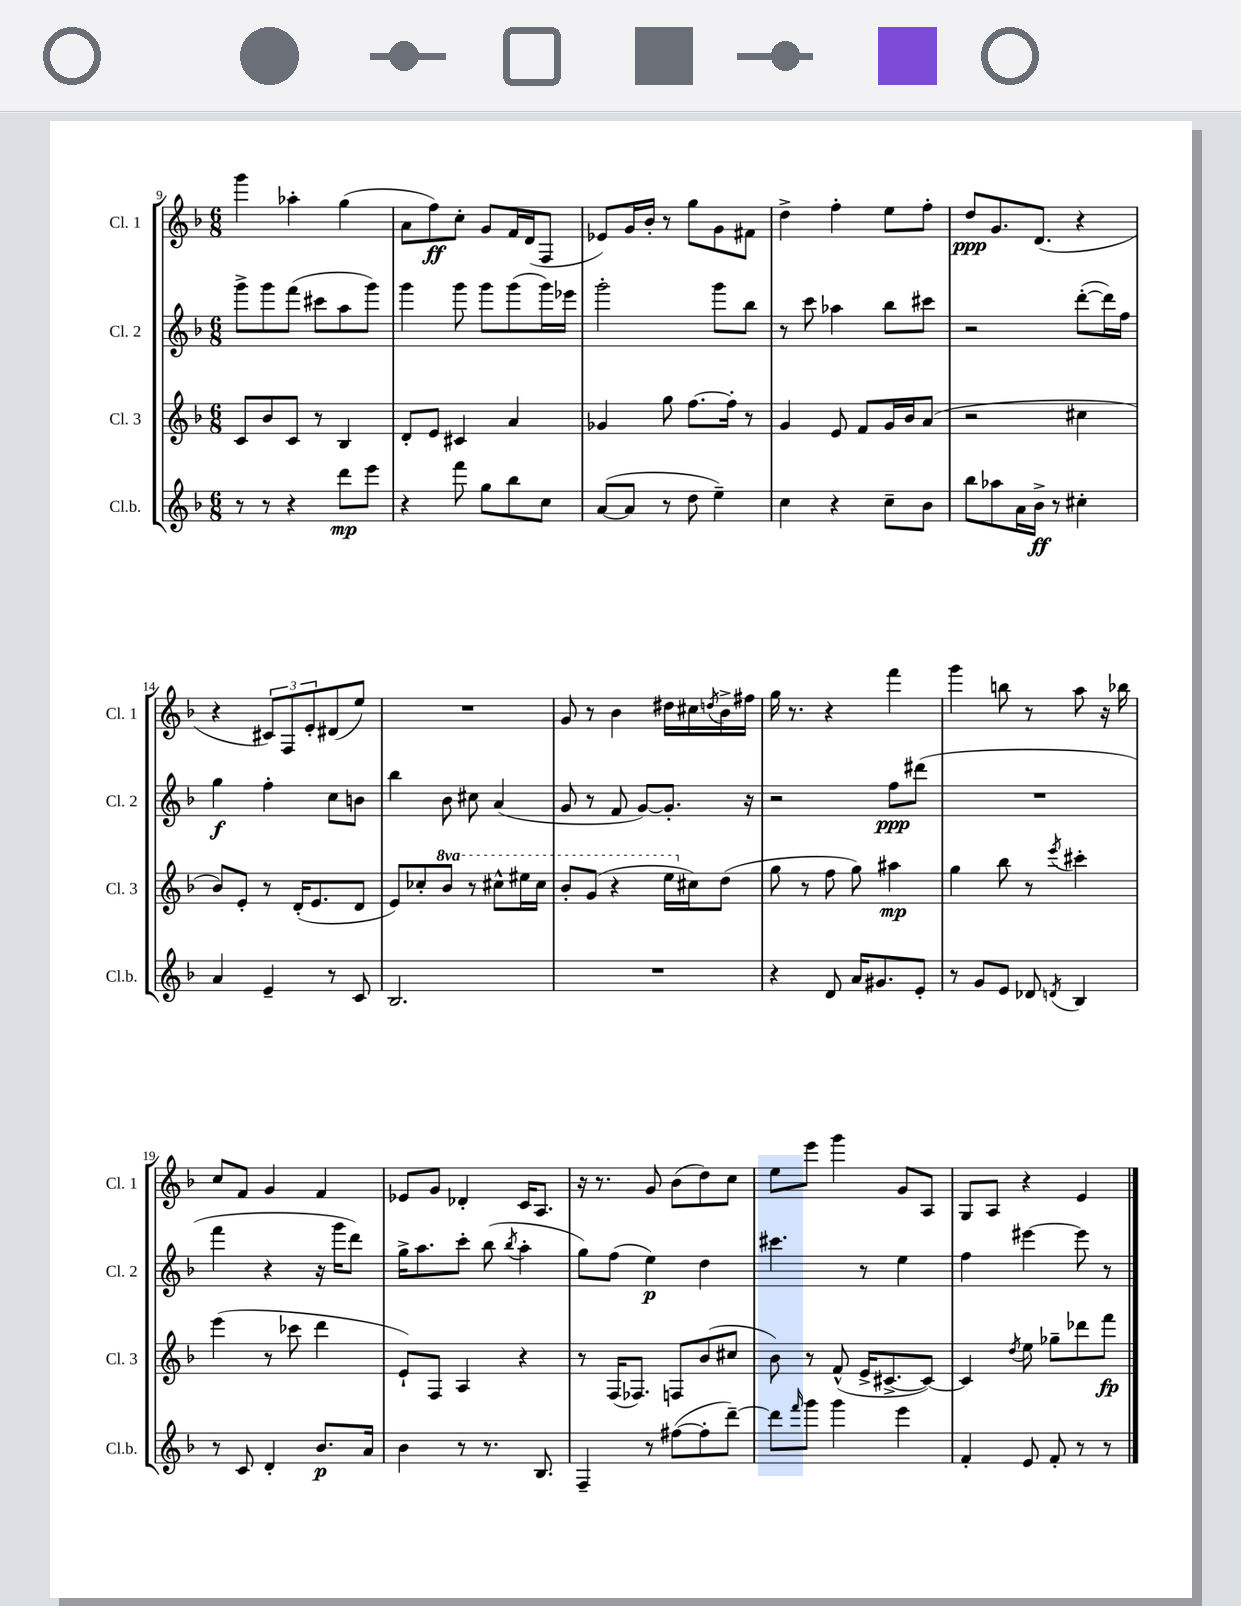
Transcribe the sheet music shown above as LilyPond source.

<<
\new StaffGroup <<
\new Staff = "s0" \with { instrumentName = "Cl. 1" shortInstrumentName = "Cl. 1" } {
    \clef treble \key f \major \numericTimeSignature \time 6/8
    g'''4 aes''4-. g''4( |
    a'8 f''8\ff) c''8-. g'8 f'16 d'16( f8 |
    ees'8) g'16 bes'16-. r8 g''8 g'8 fis'8 |
    d''4-> f''4-. e''8 f''8-. |
    d''8\ppp g'8. d'8.( r4 |
    r4 \tuplet 3/2 { cis'8) f8 e'8-. } dis'8( e''8) |
    R2. |
    g'8 r8 bes'4 dis''16 cis''16 \acciaccatura { d''8 } bes'16-> fis''16 |
    g''16 r8. r4 f'''4 |
    g'''4 b''8 r8 a''8 r16 bes''16 |
    c''8 f'8 g'4 f'4 |
    ees'8 g'8 des'4-. c'16 a8. |
    r16 r8. g'8 bes'8( d''8) c''8 |
    e''8 e'''8 g'''4 g'8 a8 |
    g8 a8 r4 e'4 \bar "|." |
}
\new Staff = "s1" \with { instrumentName = "Cl. 2" shortInstrumentName = "Cl. 2" } {
    \clef treble \key f \major \numericTimeSignature \time 6/8
    g'''8-> g'''8 f'''8( cis'''8 a''8 g'''8) |
    g'''4 g'''8 g'''8 g'''8( g'''16) ees'''16 |
    g'''2-. g'''8 bes''8 |
    r8 c'''8 aes''4 bes''8 cis'''8 |
    r2 d'''8~-.( d'''16) f''16 |
    g''4\f f''4-. c''8 b'8 |
    bes''4 bes'8 cis''8 a'4( |
    g'8 r8 f'8 g'8~) g'8.-. r16 |
    r2 f''8\ppp dis'''8( |
    R2. |
    f'''4 r4 r16 g'''16 d'''8) |
    g''16-> a''8. c'''8-. bes''8( \acciaccatura { bes''8 } a''4-. |
    g''8) f''8( e''4\p) d''4 |
    cis'''4. r8 e''4 |
    f''4 eis'''4~ eis'''8 r8 \bar "|." |
}
\new Staff = "s2" \with { instrumentName = "Cl. 3" shortInstrumentName = "Cl. 3" } {
    \clef treble \key f \major \numericTimeSignature \time 6/8 \set Staff.ottavationMarkups = #ottavation-simple-ordinals
    c'8 bes'8 c'8 r8 bes4 |
    d'8-. e'8 cis'4 a'4 |
    ges'4 g''8 f''8.~ f''16-. r8 |
    g'4 e'8 f'8 g'16 bes'16 a'8( |
    r2 cis''4 |
    bes'8) e'8-. r8 d'16-.( e'8. d'8 |
    e'8) ces''8-. \ottava #1 bes''8 r8 cis'''8-^ eis'''16 cis'''16 |
    bes''8-. g''8( r4 e'''16 \ottava #0 cis''16) d''8( |
    g''8 r8 f''8 g''8) ais''4\mp |
    g''4 bes''8 r8 \acciaccatura { e'''8 } cis'''4-. |
    e'''4( r8 ces'''8 d'''4 |
    e'8-!) f8 a4 r4 |
    r8 f16( fes8.) f8 bes'8( cis''8 |
    bes'8) r8 f'8-^( e'16-> cis'8.~-> cis'8~) |
    cis'4 \acciaccatura { d''8 } e''8 ges''8-- des'''8 f'''8\fp \bar "|." |
}
\new Staff = "s3" \with { instrumentName = "Cl.b." shortInstrumentName = "Cl.b." } {
    \clef treble \key f \major \numericTimeSignature \time 6/8
    r8 r8 r4 d'''8\mp e'''8 |
    r4 f'''8 g''8 bes''8 c''8 |
    a'8~( a'8 r8 d''8 e''4--) |
    c''4 r4 c''8-- bes'8 |
    bes''8 aes''8 a'16 bes'16->\ff r8 cis''4-. |
    a'4 e'4-- r8 c'8 |
    bes2. |
    R2. |
    r4 d'8 a'16 gis'8. e'8-. |
    r8 g'8 e'8 des'8 \acciaccatura { d'8 } bes4 |
    r8 c'8 d'4-. bes'8.\p a'16 |
    bes'4 r8 r8. bes8. |
    f4-- r8 fis''8~( fis''8-. d'''8~--) |
    d'''8 \grace { f'''16 } g'''8 g'''4 e'''4 |
    f'4-. e'8 f'8-. r8 r8 \bar "|." |
}
>>
>>
\layout { \context { \Score currentBarNumber = #9 } }
